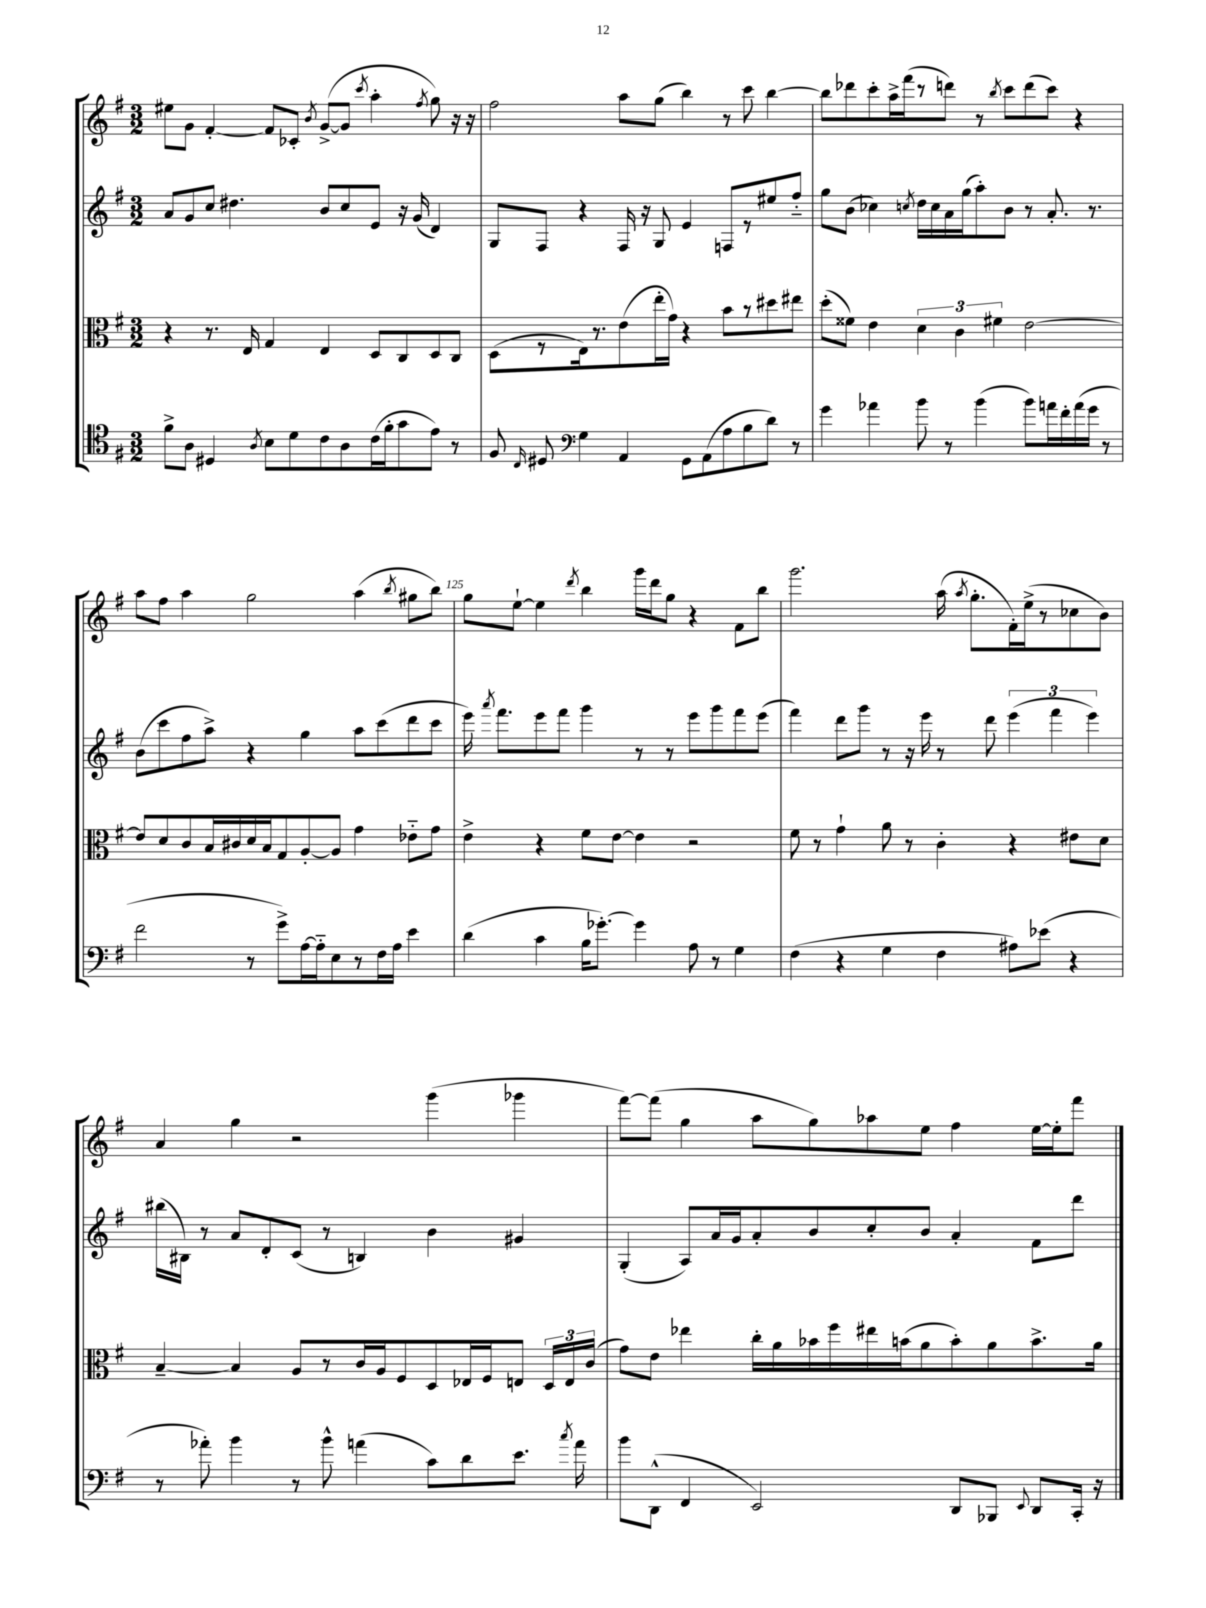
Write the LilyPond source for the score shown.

<<
\new StaffGroup <<
\new Staff = "s0" {
    \clef treble \key g \major \numericTimeSignature \time 3/2
    \autoBeamOff eis''8[ g'8] fis'4~-. fis'8[ ces'8]-. \acciaccatura { b'8 } g'8[~->( g'8] \acciaccatura { c'''8 } a''4-. \acciaccatura { fis''8 } g''8) r16 r16 |
    fis''2 a''8[ g''8]( b''4) r8 c'''8 b''4~ |
    b''8[ des'''8 c'''8-. a''16-> fis'''16( r8 d'''8]) r8 \acciaccatura { b''8 } c'''8[ d'''8( c'''8]) r4 |
    a''8[ fis''8] a''4 g''2 a''4( \acciaccatura { b''8 } gis''8[ b''8]) |
    g''8[ e''8]~-! e''4 \acciaccatura { d'''8 } b''4 g'''16[ d'''16 g''8] r4 fis'8[ b''8] |
    g'''2. a''16( \acciaccatura { a''8 } g''8.[-. fis'16-.) e''16->( r8 ces''8 b'8]) |
    a'4 g''4 r2 g'''4( ges'''4 |
    fis'''8[~) fis'''8]( g''4 a''8[ g''8) aes''8 e''8] fis''4 e''16[~ e''16-. fis'''8] \bar "|." |
}
\new Staff = "s1" {
    \clef treble \key g \major \numericTimeSignature \time 3/2
    \autoBeamOff a'8[ g'8 c''8] dis''4. b'8[ c''8 e'8] r16 g'16( d'4) |
    g8[ fis8] r4 fis16 r16 g8 e'4 f8[ r8 eis''8 fis''8]-_ |
    g''8[ b'8]( ces''4) \acciaccatura { c''8 } d''16[ c''16 a'16 g''16( a''8-.) b'8] r8 a'8.-. r8. |
    b'8[( c'''8 fis''8 a''8]->) r4 g''4 a''8[ c'''8( d'''8 c'''8] |
    e'''16) \acciaccatura { a'''8 } fis'''8.[ e'''8 fis'''8] g'''4 r8 r8 e'''8[ g'''8 fis'''8 e'''8]( |
    fis'''4) d'''8[ g'''8] r8 r16 e'''16 r8 d'''8 \tuplet 3/2 { e'''4( fis'''4 e'''4) } |
    bis''16[( bis16]) r8 a'8[ d'8-. c'8]( r8 b4) b'4 gis'4 |
    g4-.( a8[) a'16 g'16 a'8-. b'8 c''8-. b'8] a'4-. fis'8[ d'''8] \bar "|." |
}
\new Staff = "s2" {
    \clef alto \key g \major \numericTimeSignature \time 3/2
    \autoBeamOff r4 r8. e16 g4 e4 d8[ c8 d8 c8] |
    d8[( r8 e16) r8. e'8( e''16-. g'16]) r4 b'8[ r8 dis''8 eis''8] |
    d''8[-.( fisis'8]) e'4 \tuplet 3/2 { d'4 c'4 fis'4 } e'2~ |
    e'8[ d'8 c'8 b16 cis'16 d'16 b16 g8 a8~-. a8] g'4 ees'8[-_ g'8] |
    e'4-> r4 fis'8[ e'8]~ e'4 r2 |
    fis'8 r8 g'4-! a'8 r8 c'4-. r4 eis'8[ d'8] |
    b4~-- b4 a8[ r8 c'16 a16 fis8 d8 ees16 fis16 e8] \tuplet 3/2 { d16[ e16 c'16]( } |
    g'8[) e'8] ees''4 c''16[-. a'16 bes'16 fis''16 eis''16 b'16( a'8 b'8-.) a'8 b'8.-> a'16] \bar "|." |
}
\new Staff = "s3" {
    \clef tenor \key g \major \numericTimeSignature \time 3/2
    \autoBeamOff fis'8[-> a8] dis4 \acciaccatura { a8 } b8[ d'8 c'8 a8 c'16( fis'16-. g'8 e'8]) r8 |
    fis8 \grace { c16 } dis8 \clef bass g4 a,4 g,8[ a,8( a8 b8 d'8]) r8 |
    g'4 aes'4 b'8 r8 b'4( b'8[) a'16 fis'16-. a'16( g'16] r8 |
    fis'2 r8 g'8[->) a16~ a16-_ e8 r8 fis16 a16] e'4 |
    d'4( c'4 b16[ ges'8.]~-.) ges'4 a8 r8 g4 |
    fis4( r4 g4 fis4 ais8[) ees'8]( r4 |
    r8 aes'8-.) b'4 r8 b'8-^ a'4( c'8[) d'8 e'8.] \acciaccatura { c''8 } a'16 |
    b'8[ d,8]-^( fis,4 e,2) d,8[ bes,,8] \appoggiatura { e,8 } d,8[ c,16]-. r16 \bar "|." |
}
>>
>>
\layout { \context { \Score currentBarNumber = #121 \override BarNumber.break-visibility = ##(#f #t #t) barNumberVisibility = #(every-nth-bar-number-visible 5) } }
